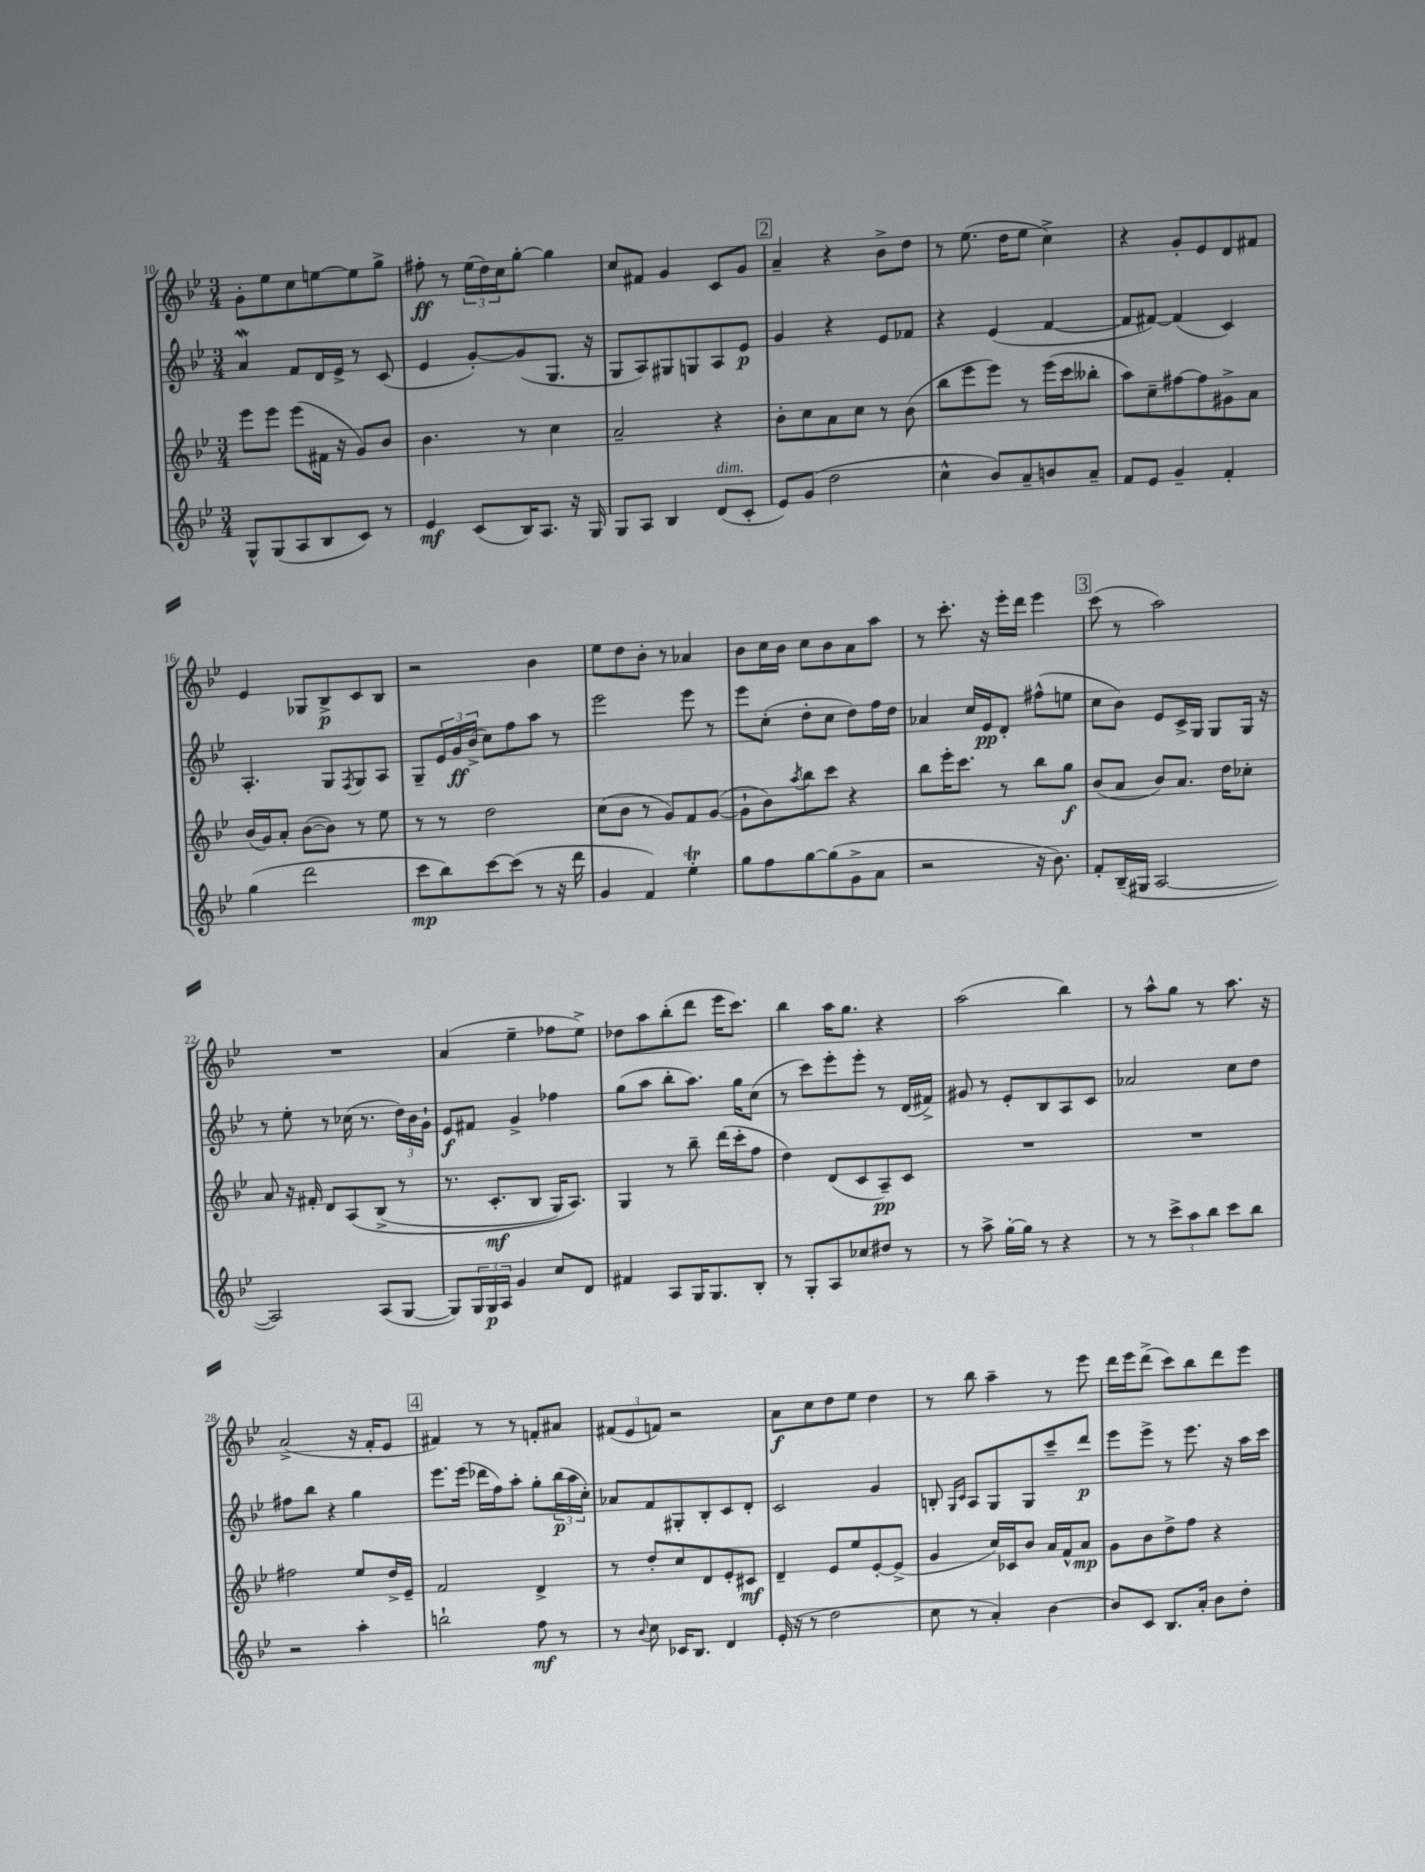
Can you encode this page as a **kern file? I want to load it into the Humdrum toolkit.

**kern	**dynam	**kern	**dynam	**kern	**dynam	**kern	**dynam
*part4	*part4	*part3	*part3	*part2	*part2	*part1	*part1
*staff4	*staff4	*staff3	*staff3	*staff2	*staff2	*staff1	*staff1
*clefG2	*	*clefG2	*	*clefG2	*	*clefG2	*
*k[b-e-]	*	*k[b-e-]	*	*k[b-e-]	*	*k[b-e-]	*
*M3/4	*	*M3/4	*	*M3/4	*	*M3/4	*
=10	=10	=10	=10	=10	=10	=10	=10
8G^^/L	.	8eee-\L	.	4aW/	.	8g'\L	.
(8G/	.	8eee-\J	.	.	.	8ee-\	.
8A/	.	(8eee-\L	.	8f/L	.	8cc\	.
8B-/	.	16f#X\Jk	.	16d/L	.	[8een\	.
.	.	16r	.	16e-^/JJ	.	.	.
8c/J)	.	8g/L)	.	8r	.	8ee\]	.
8r	.	8b-/J	.	(8c/	.	8gg^\J	.
=11	=11	=11	=11	=11	=11	=11	=11
4e-/	mf	4.b-\	.	4e-/	.	8ff#X'\	ff
.	.	.	.	.	.	8r	.
(8c/L	.	.	.	[8g'/L)	.	(24ee-\LL	.
.	.	.	.	.	.	24dd\)	.
.	.	.	.	.	.	24cc\J	.
16B-/K)	.	8r	.	(8g/]	.	[8gg'\J	.
8.A/J	.	.	.	.	.	.	.
.	.	4cc\	.	8.G/J	.	4gg\]	.
16r	.	.	.	.	.	.	.
16G/	.	.	.	16r	.	.	.
=12	=12	=12	=12	=12	=12	=12	=12
8G/L	.	2a~/	.	8G/L	.	8cc/L	.
8A/J	.	.	.	8A/)	.	8f#X/J	.
4B-/	.	.	.	8G#X/	.	4g/	.
.	.	.	.	8Gn/	.	.	.
!LO:TX:a:i:t=dim.	!	!	!	!	!	!	!
(8d/L	.	4r	.	8A/	.	8c/L	.
8c'/J	.	.	.	8e-/J	p	8g/J	.
!!LO:REH:place=s1:t=2
=13	=13	=13	=13	=13	=13	=13	=13
8e-/L)	.	8b-'\L	.	4g/	.	4a~/	.
(8g/J	.	8cc\	.	.	.	.	.
2dd\	.	8a\	.	4r	.	4r	.
.	.	8cc\J	.	.	.	.	.
.	.	8r	.	8e-/L	.	8b-^\L	.
.	.	(8b-\	.	8f-X/J	.	8dd\J	.
=14	=14	=14	=14	=14	=14	=14	=14
4cc^^\	.	8bb-\L	.	4r	.	8r	.
.	.	8eee-\	.	.	.	(8.ee-\	.
8b-/L)	.	8eee-\J)	.	(4e-/	.	.	.
.	.	.	.	.	.	16dd\KL	.
8a~/	.	8r	.	.	.	8ee-\J	.
8bn/	.	(16eee-\LL	.	[4f/	.	4cc^\)	.
.	.	16ccc\J	.	.	.	.	.
8a~/J	.	8bb--X'\J	.	.	.	.	.
=15	=15	=15	=15	=15	=15	=15	=15
8f/L	.	8aa\L)	.	8f/L]	.	4r	.
8e-/J	.	8cc~\	.	[8f#X/J)	.	.	.
4g~/	.	[8ff#X\	.	(4f#/]	.	8g'/L	.
.	.	8ff#\]	.	.	.	8e-/	.
4f'/	.	8g#X^\	.	4c/)	.	8d/	.
.	.	8a\J	.	.	.	8f#X/J	.
!!LO:LB:g=z
=16	=16	=16	=16	=16	=16	=16	=16
(4gg\	.	(16b-/LL	.	4.A'/	.	4e-/	.
.	.	16g/J)	.	.	.	.	.
.	.	8a'/J	.	.	.	.	.
2ddd\	.	([8b-\L	.	.	.	8G-X/L	.
.	.	8b-\J])	.	8G/L	.	8B-^/	p
.	.	.	.	8qF/	.	.	.
.	.	8r	.	8G/	.	8c/	.
.	.	8ee-\	.	8A/J	.	8B-/J	.
=17	=17	=17	=17	=17	=17	=17	=17
8ccc\L	mp	8r	.	8G~/L	.	2r	.
8bb-\)	.	8r	.	24e-/L	.	.	.
.	.	.	.	24g/	ff	.	.
.	.	.	.	(24b-^/JJ	.	.	.
[8ccc\	.	2dd\	.	8cc\L)	.	.	.
(8ccc\J]	.	.	.	8ff\	.	.	.
8r	.	.	.	8aa\J	.	4b-\	.
16r	.	.	.	8r	.	.	.
16ddd\	.	.	.	.	.	.	.
=18	=18	=18	=18	=18	=18	=18	=18
4g/	.	(8cc\L	.	2eee-\	.	8ee-\L	.
.	.	8b-\J	.	.	.	8dd\	.
4f/)	.	8r	.	.	.	8b-'\J	.
.	.	8g/L)	.	.	.	8r	.
4ee-T'\	.	8f/	.	8eee-\	.	4a-X/	.
.	.	([8g/J	.	8r	.	.	.
=19	=19	=19	=19	=19	=19	=19	=19
8gg\L	.	8g`\L]	.	8eee-\L	.	8b-\L	.
8ff\	.	8b-\)	.	(8cc'\J	.	16cc\L	.
.	.	.	.	.	.	16b-\JJ	.
.	.	8qaa/	.	.	.	.	.
[8gg\	.	8bb-\	.	8dd'\L	.	8cc\L	.
(8gg\]	.	8ccc\J	.	8cc\J	.	8b-\	.
8g^\	.	4r	.	8dd\L)	.	8a\	.
8a\J	.	.	.	16ff\L	.	8aa\J	.
.	.	.	.	16dd\JJ	.	.	.
=20	=20	=20	=20	=20	=20	=20	=20
2r	.	8bb-\L	.	4a-X/	.	8r	.
.	.	16eee-'\K	.	.	.	8.ccc'\	.
.	.	8.ccc\J	.	.	.	.	.
.	.	.	.	16cc/LL	.	.	.
.	.	.	.	16e-/J	pp	16r	.
.	.	8r	.	8d'/J	.	16eee-'\LL	.
.	.	.	.	.	.	16ddd\JJ	.
16r	.	8bb-\L	.	(8ff#X^^\L	.	4eee-\	.
8.b-\)	.	.	.	.	.	.	.
.	.	8gg\J	f	8een\J	.	.	.
!!LO:REH:place=s1:t=3
=21	=21	=21	=21	=21	=21	=21	=21
8f'/L	.	(8b-/L	.	8cc\L	.	(8ccc\	.
(16B-~/L	.	8a/J	.	8b-\J)	.	8r	.
16G#X/JJ	.	.	.	.	.	.	.
[2A/	.	8b-/L)	.	8e-/L	.	2aa\)	.
.	.	8.a/J	.	16c^/L	.	.	.
.	.	.	.	16G/JJ	.	.	.
.	.	.	.	8G/L	.	.	.
.	.	16dd\KL	.	.	.	.	.
.	.	8cc-X'\J	.	16G/Jk	.	.	.
.	.	.	.	16r	.	.	.
!!LO:LB:g=z
=22	=22	=22	=22	=22	=22	=22	=22
2A/])	.	8a/	.	8r	.	2.r	.
.	.	16r	.	8ee-'\	.	.	.
.	.	16f#X'/	.	.	.	.	.
.	.	8d/L	.	8r	.	.	.
.	.	(8A/	.	(16cc-X\	.	.	.
.	.	.	.	8.r	.	.	.
(8A/L	.	(8B-^/J	.	.	.	.	.
[8G/J	.	8r	.	24dd\LL)	.	.	.
.	.	.	.	24b-\	.	.	.
.	.	.	.	24g`\JJ	.	.	.
=23	=23	=23	=23	=23	=23	=23	=23
8G/L])	.	8.r	.	8e-/L	f	(4a/	.
24G/L	.	.	.	8f#X/J	.	.	.
24G/	p	.	.	.	.	.	.
.	.	8.c'/L	mf	.	.	.	.
24A/JJ	.	.	.	.	.	.	.
4g/	.	.	.	4g^/	.	4ee-~\	.
.	.	8B-/J	.	.	.	.	.
8cc/L	.	16G/KL)	.	4ff-X\	.	8ff-X\L	.
.	.	8.A/J)	.	.	.	.	.
8d/J	.	.	.	.	.	8ee-^\J)	.
=24	=24	=24	=24	=24	=24	=24	=24
4f#X/	.	4G/	.	(8gg\L	.	8dd-X\L	.
.	.	.	.	8aa\J	.	8aa\	.
8A/L	.	8r	.	8bb-'\L	.	(8bb-'\	.
16G/K	.	8bb-~\	.	8.aa\J)	.	8ddd\J	.
8.G/	.	.	.	.	.	.	.
.	.	(16ddd\LL	.	.	.	16eee-\KL	.
.	.	16ccc'\J	.	16gg\KL	.	8.ccc\J)	.
8B-'/J	.	8ff\J	.	(8cc\J	.	.	.
=25	=25	=25	=25	=25	=25	=25	=25
8r	.	4dd\)	.	8r	.	4bb-\	.
8G'/L	.	.	.	8ccc\L)	.	.	.
8A/	.	(8d/L	.	8eee-'\	.	16aa\KL	.
.	.	.	.	.	.	8.gg\J	.
8cc-X/	.	8c/	.	8eee-'\J	.	.	.
8dd#X/J	.	8A~/)	pp	8r	.	4r	.
8r	.	8c/J	.	(16d/LL	.	.	.
.	.	.	.	16f#X^/JJ)	.	.	.
=26	=26	=26	=26	=26	=26	=26	=26
8r	.	2.r	.	8g#X/	.	(2aa\	.
8aa^\	.	.	.	8r	.	.	.
[16gg'\LL	.	.	.	8e-'/L	.	.	.
16gg\JJ]	.	.	.	.	.	.	.
8r	.	.	.	8B-/	.	.	.
4r	.	.	.	8A/	.	4bb-\)	.
.	.	.	.	8c/J	.	.	.
=27	=27	=27	=27	=27	=27	=27	=27
8r	.	2.r	.	2a-X/	.	8r	.
8r	.	.	.	.	.	8aa^^\L	.
12ccc^\L	.	.	.	.	.	8gg\J	.
12aa\	.	.	.	.	.	.	.
.	.	.	.	.	.	8r	.
12bb-\J	.	.	.	.	.	.	.
8ccc\L	.	.	.	8cc\L	.	8.aa\	.
8bb-\J	.	.	.	8dd\J	.	.	.
.	.	.	.	.	.	16r	.
!!LO:LB:g=z
=28	=28	=28	=28	=28	=28	=28	=28
2r	.	2ff#X\	.	8ff#X\L	.	(2a^/	.
.	.	.	.	8bb-\J	.	.	.
.	.	.	.	4r	.	.	.
4aa'\	.	8ee-/L	.	4gg\	.	16r	.
.	.	.	.	.	.	16f'/KL	.
.	.	16dd^/L	.	.	.	8e-/J	.
.	.	16e-~/JJ	.	.	.	.	.
!!LO:REH:place=s1:t=4
=29	=29	=29	=29	=29	=29	=29	=29
2bbn`\	.	2f/	.	8.eee-\L	.	4f#X/)	.
.	.	.	.	(16eee-\Jk	.	.	.
.	.	.	.	16ddd-X\LL	.	8r	.
.	.	.	.	16ff\J)	.	.	.
.	.	.	.	8aa'\J	.	8r	.
8ff\	mf	4d^/	.	8gg'\L	.	8fn'/L	.
8r	.	.	.	(24bb-\L	p	8a#X/J	.
.	.	.	.	24aa\	.	.	.
.	.	.	.	24cc'\JJ)	.	.	.
=30	=30	=30	=30	=30	=30	=30	=30
8r	.	8r	.	8a-X/L	.	(12f#X/L	.
.	.	.	.	.	.	12e-/	.
8qqb-/	.	.	.	.	.	.	.
8cc\	.	8dd'/L	.	8f/	.	.	.
.	.	.	.	.	.	12fn/J)	.
16c-X/KL	.	8cc/	.	8G#X'/	.	2r	.
8.B-/J	.	.	.	.	.	.	.
.	.	8d/	.	8B-'/	.	.	.
4d/	.	8e-'/	.	8c/	.	.	.
.	.	8c#X/J	mf	8d'/J	.	.	.
=31	=31	=31	=31	=31	=31	=31	=31
(16e-'/	.	4d~/	.	2c/	.	8a\L	f
16r	.	.	.	.	.	.	.
8r	.	.	.	.	.	8cc\	.
2dd\	.	8e-/L	.	.	.	8dd\	.
.	.	8ee-/	.	.	.	8ee-\J	.
.	.	[8e-'/	.	4g/	.	4dd\	.
.	.	(8e-^/J]	.	.	.	.	.
=32	=32	=32	=32	=32	=32	=32	=32
8cc\	.	4g/	.	8Bn'/	.	8r	.
.	.	.	.	16qqG/LL	.	.	.
.	.	.	.	16qqc/JJ	.	.	.
8r	.	.	.	8A/L	.	8bb-\	.
4a'/)	.	16cc/LL)	.	8G/	.	4aa~\	.
.	.	16c-X/J	.	.	.	.	.
.	.	8b-/J	.	8G/	.	.	.
[4b-\	.	16a/LL	.	8ccc~/	.	8r	.
.	.	16f^^/J	.	.	.	.	.
.	.	8a/J	mp	8ddd/J	p	8eee-\	.
=33	=33	=33	=33	=33	=33	=33	=33
8b-/L]	.	8g\L	.	8eee-\L	.	16ddd\LL	.
.	.	.	.	.	.	16eee-\J	.
8c/J	.	8b-\	.	8eee-^\J	.	(8ddd^\J	.
8.B-/L	.	8dd^\	.	8r	.	8ccc\L)	.
.	.	8ff\J	.	8.eee-\	.	8bb-\	.
16a'/Jk	.	.	.	.	.	.	.
8b-\L	.	4r	.	.	.	8ddd\	.
.	.	.	.	16r	.	.	.
8dd'\J	.	.	.	16aa\LL	.	8eee-\J	.
.	.	.	.	16ccc\JJ	.	.	.
==	==	==	==	==	==	==	==
*-	*-	*-	*-	*-	*-	*-	*-
